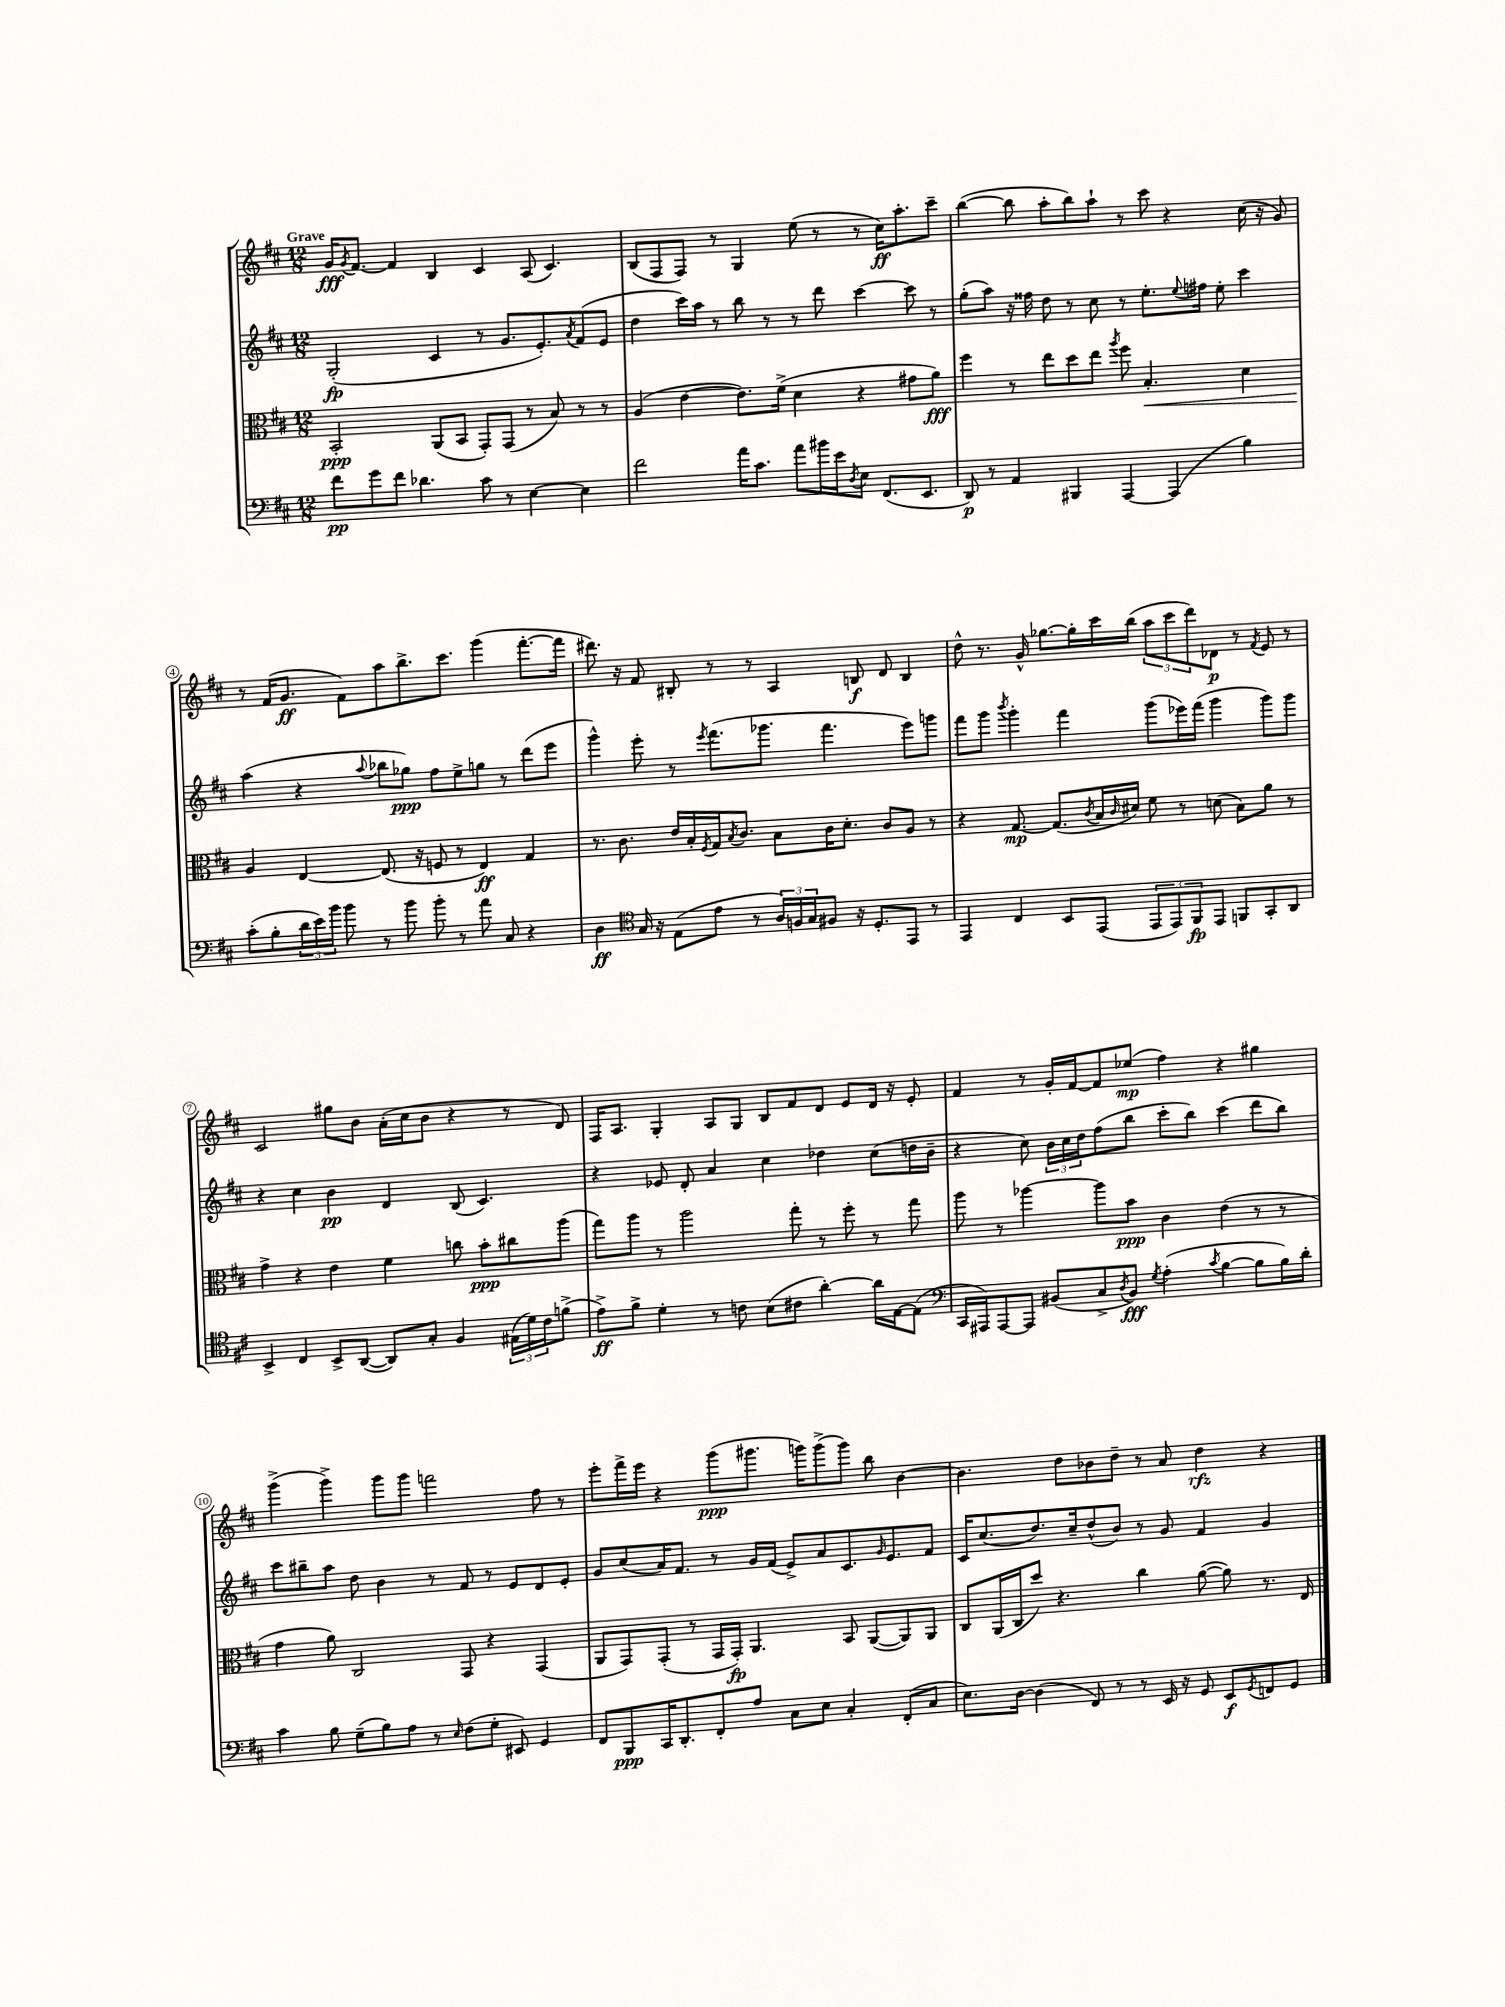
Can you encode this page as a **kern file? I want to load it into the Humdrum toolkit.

**kern	**dynam	**kern	**dynam	**kern	**dynam	**kern	**dynam
*part4	*part4	*part3	*part3	*part2	*part2	*part1	*part1
*staff4	*staff4	*staff3	*staff3	*staff2	*staff2	*staff1	*staff1
*clefF4	*	*clefC3	*	*clefG2	*	*clefG2	*
*k[f#c#]	*	*k[f#c#]	*	*k[f#c#]	*	*k[f#c#]	*
*M12/8	*	*M12/8	*	*M12/8	*	*M12/8	*
=1	=1	=1	=1	=1	=1	=1	=1
!	!	!	!	!	!	!LO:TX:a:B:t=Grave	!
8f#\L	pp	2BB'/	ppp	(2G'/	fp	16g/KL	fff
.	.	.	.	.	.	8qg/	.
.	.	.	.	.	.	[8.f#/J	.
8g\	.	.	.	.	.	.	.
8f#\J	.	.	.	.	.	4f#/]	.
4.d-X\	.	.	.	.	.	.	.
.	.	(8AA/L	.	4c#/	.	4B/	.
.	.	8BB/J	.	.	.	.	.
8c#\	.	8GG'/L)	.	8r	.	4c#/	.
8r	.	(8GG/J	.	8.g/L	.	.	.
[4E\	.	8r	.	.	.	(8A/	.
.	.	.	.	8.e'/)	.	.	.
.	.	8B/)	.	.	.	4.c#/)	.
.	.	.	.	8qa/	.	.	.
4E\]	.	8r	.	(8f#/	.	.	.
.	.	8r	.	8e/J	.	.	.
=2	=2	=2	=2	=2	=2	=2	=2
2f#\	.	(4A/	.	4dd\	.	(8B/L	.
.	.	.	.	.	.	8F#/	.
.	.	[4e\	.	16ccc#\LL)	.	8F#/J)	.
.	.	.	.	16aa\JJ	.	.	.
.	.	.	.	8r	.	8r	.
16a\KL	.	8.e\L])	.	8bb\	.	4G/	.
8.c#\J	.	.	.	.	.	.	.
.	.	.	.	8r	.	.	.
.	.	(16f#^\Jk	.	.	.	.	.
8a\L	.	4d\	.	8r	.	(8ee\	.
16b#X\L	.	.	.	8ddd\	.	8r	.
16e\J	.	.	.	.	.	.	.
8qD/	.	.	.	.	.	.	.
8E\J	.	4r	.	[4ccc#\	.	8r	.
(8.FF#/L	.	.	.	.	.	16cc#\KL)	ff
.	.	.	.	.	.	8.aa'\	.
.	.	8g#X\L	.	8ccc#\]	.	.	.
8.EE/J	.	.	.	.	.	.	.
.	.	8a\J)	fff	8r	.	8ccc#~\J	.
=3	=3	=3	=3	=3	=3	=3	=3
8DD/)	p	4ff#\	.	(8gg'\L	.	([4bb\	.
8r	.	.	.	8aa\J)	.	.	.
4AA/	.	8r	.	16r	.	8bb\]	.
.	.	.	.	16ff##X\	.	.	.
.	.	8ee\L	.	8dd\	.	8aa'\L	.
4BBB#X/	.	8dd\	.	8r	.	8bb\)	.
.	.	8ee\J	.	8cc#\	.	8aa`\J	.
.	.	8qaa/	.	.	.	.	.
[4AAA/	.	8ff#\	.	8r	.	8r	.
!	!	!	!LO:HP:b	!	!	!	!
.	.	4.B'/	<	8.ee'\L	.	8ccc#\	.
(4AAA/]	.	.	.	.	.	4r	.
.	.	.	.	8qqee/	.	.	.
.	.	.	.	16ff#X\Jk	.	.	.
.	.	.	.	8ee'\	.	.	.
4B\)	.	4d\	.	4ccc#\	.	(16cc#\	.
.	.	.	.	.	.	16r	.
.	.	.	.	.	.	8g/)	.
!!LO:LB:g=z
=4	=4	=4	=4	=4	=4	=4	=4
(8c#'\L	.	4A/	.	(4aa\	.	8r	.
8B'\	.	.	.	.	.	(16f#/KL	.
.	.	.	.	.	.	8.g/J	ff
24d\L	.	[4E/	[	4r	.	.	.
24e\)	.	.	.	.	.	.	.
24b\JJ	.	.	.	.	.	.	.
8b\	.	.	.	.	.	8f#\L)	.
.	.	.	.	8qqaa/	.	.	.
8r	.	(8.E/]	.	8bb-X\L	.	8aa\	.
8b\	.	.	.	8gg-X\J)	ppp	8.bb^\	.
.	.	16r	.	.	.	.	.
8b'\	.	8Fn/	.	8ff#\L	.	.	.
.	.	.	.	.	.	8.ccc#\J	.
8r	.	8r	.	8ee^\	.	.	.
8a\	.	4E/)	ff	8ggn\J	.	(4ggg\	.
8C#/	.	.	.	8r	.	.	.
4r	.	4G/	.	(8ddd\L	.	[8.fff#'\L	.
.	.	.	.	8eee\J	.	.	.
.	.	.	.	.	.	16fff#\Jk]	.
=5	=5	=5	=5	=5	=5	=5	=5
4D\	ff	8.r	.	4ggg^^\)	.	8.ddd#X\)	.
.	.	8.c#\	.	.	.	16r	.
*clefC4	*	*	*	*	*	*	*
16G/	.	.	.	8eee'\	.	8f#/	.
16r	.	.	.	.	.	.	.
(8E\L	.	16e/LL	.	8r	.	8B#X'/	.
.	.	16B'/	.	.	.	.	.
.	.	8qF#/	.	8qeee/	.	.	.
8e\J	.	16G/J	.	(8.fff#\L	.	8r	.
.	.	8qB/	.	.	.	.	.
.	.	8.c#/J	.	.	.	.	.
8r	.	.	.	.	.	8r	.
.	.	.	.	8.ggg-X\J	.	.	.
24A/LL)	.	8B\L	.	.	.	4A/	.
24Fn/	.	.	.	.	.	.	.
24G/J	.	.	.	.	.	.	.
8F#X/J	.	16c#\K	.	4.fff#\	.	.	.
.	.	8.d'\J	.	.	.	.	.
16r	.	.	.	.	.	8Bn/	f
8.D'/L	.	.	.	.	.	.	.
.	.	8c#/L	.	.	.	8d/	.
8EE/J	.	8A/J	.	8eee\L)	.	4B/	.
8r	.	8r	.	8gggn\J	.	.	.
=6	=6	=6	=6	=6	=6	=6	=6
4EE/	.	4r	.	8fff#\L	.	8dd^^\	.
.	.	.	.	8ggg\J	.	8.r	.
.	.	.	.	8qbbb/	.	.	.
4C#/	.	[8.G/	mp	4ggg'\	.	.	.
.	.	.	.	.	.	16g^^/	.
.	.	.	.	.	.	[8.gg-X\L	.
.	.	(8.G/L]	.	.	.	.	.
8BB/L	.	.	.	4fff#\	.	.	.
.	.	.	.	.	.	16gg-'\L]	.
.	.	8qc#/	.	.	.	.	.
(8EE/J	.	16B/L	.	.	.	16ccc#\	.
.	.	16qqc#/	.	.	.	.	.
.	.	16d#X/JJ)	.	.	.	(16bb\JJ	.
12EE/L	.	8f#\	.	(8ggg\L	.	12aa\L	.
12EE/)	.	.	.	.	.	12ccc#\	.
.	.	8r	.	16eee-X\L)	.	.	.
12FF#/	fp	.	.	.	.	12ddd\)	.
.	.	.	.	(16fff#\JJ	.	.	.
8EE/J	.	(8dn\	.	4ggg\	.	8d-X\J	p
8FFn/L	.	8B\L)	.	.	.	8r	.
.	.	.	.	.	.	8qf#/	.
8GG'/	.	8a\J	.	8ggg\L)	.	8e/	.
8AA/J	.	8r	.	8ggg\J	.	8r	.
!!LO:LB:g=z
=7	=7	=7	=7	=7	=7	=7	=7
4BB^/	.	4g^\	.	4r	.	2c#/	.
4C#/	.	4r	.	4cc#\	.	.	.
8BB^/L	.	4e\	.	4b\	pp	8gg#X\L	.
([8AA/J	.	.	.	.	.	8b\J	.
8AA/L])	.	4f#\	.	4d/	.	(16a'\LL	.
.	.	.	.	.	.	16cc#\J	.
8G'/J	.	.	.	.	.	8b\J	.
4F#/	.	8ccn\	.	(8B/	.	4r	.
.	.	8b'\L	ppp	4.c#/)	.	.	.
(24E#X\LL	.	8cc#X\	.	.	.	8r	.
24d\)	.	.	.	.	.	.	.
24c#\J	.	.	.	.	.	.	.
(8fn^\J	.	(8aa\J	.	.	.	8d/)	.
=8	=8	=8	=8	=8	=8	=8	=8
8e^\L)	ff	8gg\L)	.	4r	.	16F#/KL	.
.	.	.	.	.	.	8.A/J	.
8f#^\J	.	8aa\J	.	.	.	.	.
4d'\	.	8r	.	8e-X/	.	4G'/	.
.	.	2aa\	.	8d'/	.	.	.
8r	.	.	.	4a/	.	8A/L	.
8cn\	.	.	.	.	.	8G/J	.
(8B\L	.	.	.	4cc#\	.	8B/L	.
8c#X\J	.	8gg'\	.	.	.	8f#/	.
[4a'\)	.	8r	.	4dd-X\	.	8d/J	.
.	.	8ff#'\	.	.	.	8e/L	.
16a\LL]	.	8r	.	(8cc#\L	.	16d/Jk	.
[16E\J	.	.	.	.	.	16r	.
(8E\J]	.	8gg\	.	16ddn\L	.	8e'/	.
.	.	.	.	16b~\JJ	.	.	.
=9	=9	=9	=9	=9	=9	=9	=9
*clefF4	*	*	*	*	*	*	*
16CC#/LL	.	8aa\	.	4r	.	4f#/	.
16AAA#X/J)	.	.	.	.	.	.	.
[8AAA#/	.	8r	.	.	.	.	.
8AAA#/J]	.	[4aa-X\	.	8cc#\)	.	8r	.
(8BB#X/L	.	.	.	24b\LL	.	16g'/LL	.
.	.	.	.	24cc#\	.	.	.
.	.	.	.	.	.	[16f#/J	.
.	.	.	.	24dd\J	.	.	.
8C#^/	.	8aa-\L]	.	(8ff#\	.	8f#/]	.
8qD/	.	.	.	.	.	.	.
8BB#/J)	fff	8b\J	ppp	8bb\J	.	(8ee-X/J	mp
8qG/	.	.	.	.	.	.	.
(4A'\	.	4c#\	.	8ccc#'\L	.	4ff#\)	.
.	.	.	.	8bb\J)	.	.	.
8qc#/	.	.	.	.	.	.	.
[4B\	.	(4e\	.	(4ccc#\	.	4r	.
8B\L]	.	8r	.	8ddd\L	.	4gg#X\	.
16B\L)	.	8r	.	8bb\J)	.	.	.
16d'\JJ	.	.	.	.	.	.	.
!!LO:LB:g=z
=10	=10	=10	=10	=10	=10	=10	=10
4c#\	.	4g\	.	8ccc#\L	.	(4ggg^\	.
.	.	.	.	8bb#X~\	.	.	.
8B\	.	8a\)	.	8aa\J	.	4ggg^\)	.
(8G~\L	.	2C#/	.	8dd\	.	.	.
8B\)	.	.	.	4b\	.	8ggg\L	.
8A\J	.	.	.	.	.	8ggg\J	.
8r	.	.	.	8r	.	2fffn\	.
16qqE/	.	.	.	.	.	.	.
(8F#\L	.	8GG/	.	8f#/	.	.	.
8G'\J	.	4r	.	8r	.	.	.
8EE#X/)	.	.	.	8e/L	.	.	.
4GG/	.	(4GG/	.	8d/	.	8ff#\	.
.	.	.	.	8e'/J	.	8r	.
=11	=11	=11	=11	=11	=11	=11	=11
8FF#/L	.	8AA/L	.	8g/L	.	8eee'\L	.
8BBB/	ppp	8GG/)	.	(8cc#/	.	16fff#^\L	.
.	.	.	.	.	.	16eee\JJ	.
16CC#/K	.	(8GG'/J	.	16a/K)	.	4r	.
8.DD'/	.	.	.	8.f#/J	.	.	.
.	.	8r	.	.	.	.	.
8FF#'/	.	16GG/LL	.	8r	.	(8ggg\L	ppp
.	.	16GG'/JJ)	fp	.	.	.	.
8A/J	.	4.AA/	.	16g/LL	.	8.ggg#X\J	.
.	.	.	.	(16f#/JJ	.	.	.
8C#\L	.	.	.	8e^/L)	.	.	.
.	.	.	.	.	.	16gggn\KL)	.
8E\J	.	.	.	8a/	.	(8ggg^\	.
4C#'/	.	8BB/	.	8.c#/	.	8ggg\J)	.
.	.	([8AA/L	.	.	.	8bb\	.
.	.	.	.	16qqg/	.	.	.
.	.	.	.	8.e/	.	.	.
(8FF#'/L	.	8AA/])	.	.	.	[4b\	.
8C#/J	.	8AA/J	.	8f#/J	.	.	.
=12	=12	=12	=12	=12	=12	=12	=12
8.E\L)	.	8C#/L	.	16c#/KL	.	4.b\]	.
.	.	.	.	(8.cc#/	.	.	.
.	.	(16AA/L	.	.	.	.	.
[16D\Jk	.	16C#/J	.	.	.	.	.
(4D\]	.	8dd/J)	.	8.dd/)	.	.	.
.	.	4.r	.	.	.	8dd\L	.
.	.	.	.	16cc#~/k	.	.	.
8FF#/)	.	.	.	(8dd^^/	.	8b-X\	.
8r	.	.	.	8b/J)	.	8dd~\J	.
8r	.	4cc#\	.	8r	.	8r	.
16EE/	.	.	.	8g/	.	8a/	.
16r	.	.	.	.	.	.	.
8GG/	.	([8a\	.	4f#/	.	4dd\	rfz
8EE/L	f	8a\])	.	.	.	.	.
8qGG/	.	.	.	.	.	.	.
8FFn/	.	8.r	.	4g/	.	4r	.
8GG/J	.	.	.	.	.	.	.
.	.	16E/	.	.	.	.	.
==	==	==	==	==	==	==	==
*-	*-	*-	*-	*-	*-	*-	*-
